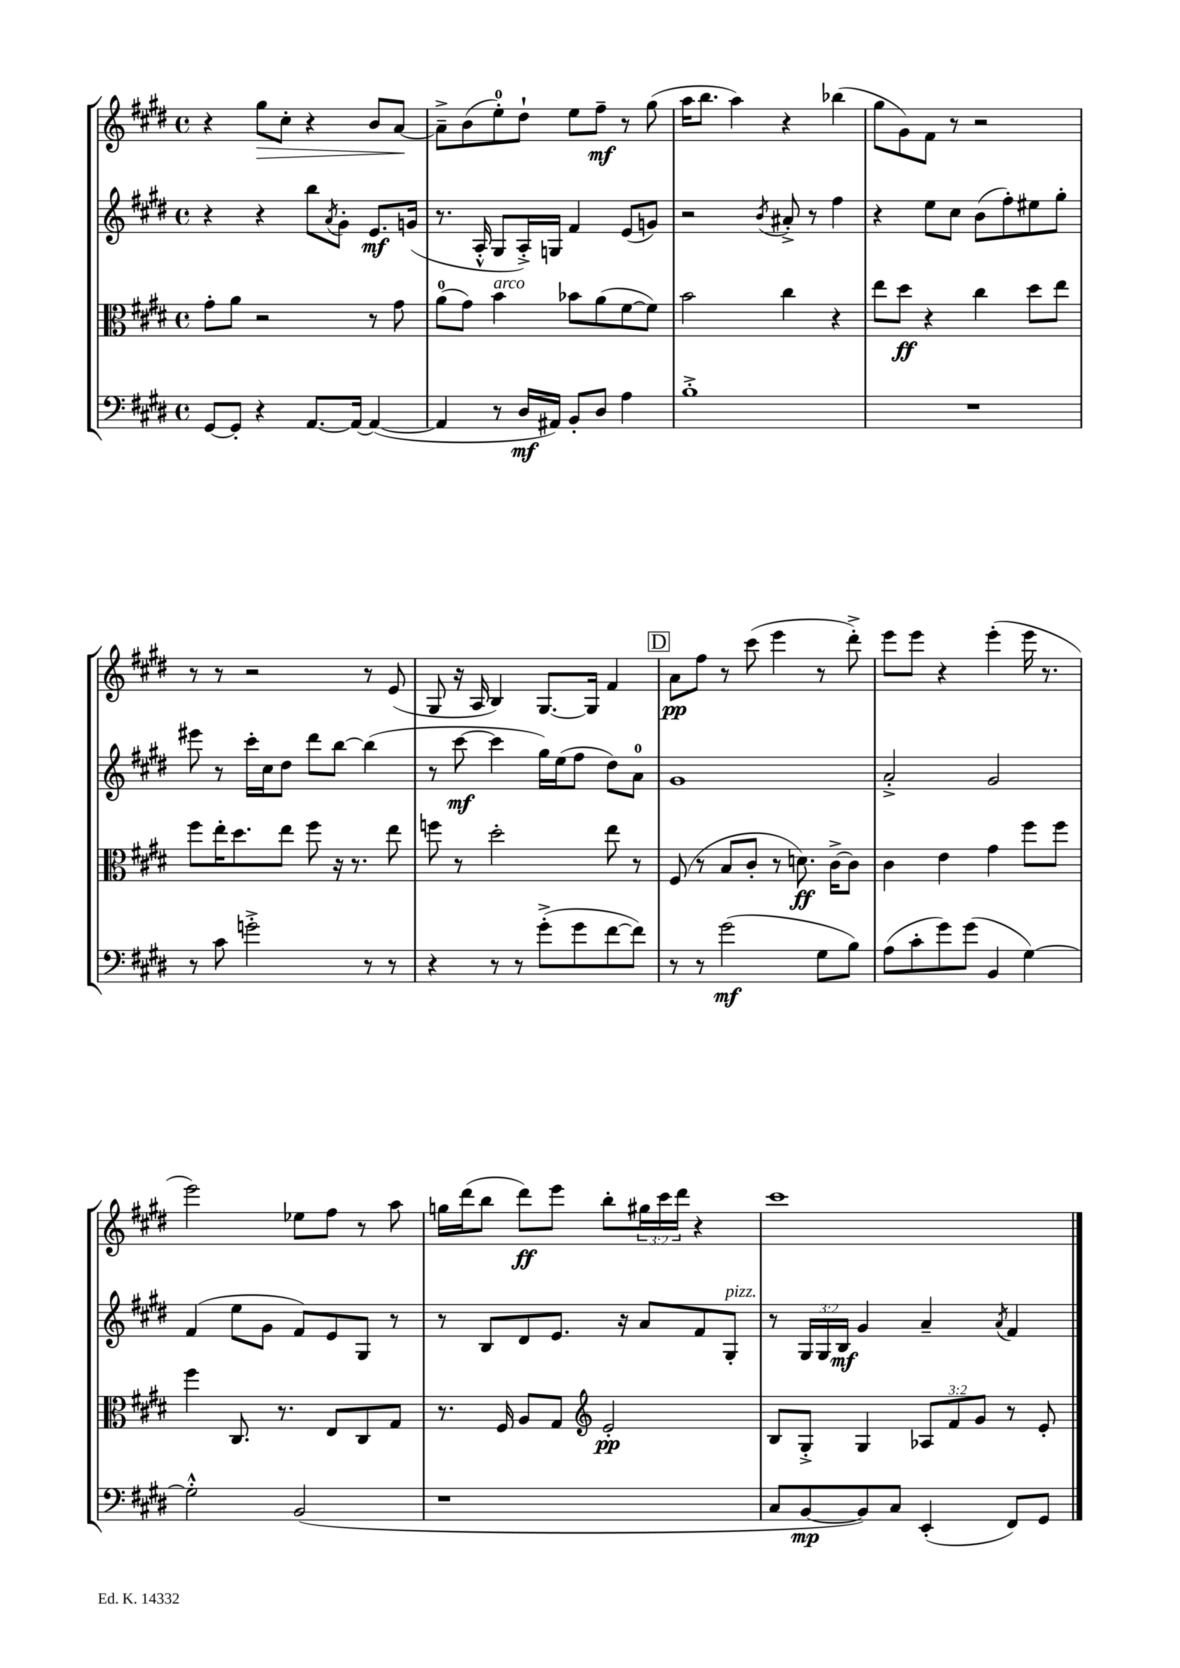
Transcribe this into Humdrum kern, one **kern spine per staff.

**kern	**dynam	**kern	**dynam	**kern	**dynam	**kern	**dynam
*part4	*part4	*part3	*part3	*part2	*part2	*part1	*part1
*staff4	*staff4	*staff3	*staff3	*staff2	*staff2	*staff1	*staff1
*clefF4	*	*clefC3	*	*clefG2	*	*clefG2	*
*k[f#c#g#d#]	*	*k[f#c#g#d#]	*	*k[f#c#g#d#]	*	*k[f#c#g#d#]	*
*M4/4	*	*M4/4	*	*M4/4	*	*M4/4	*
*met(c)	*	*met(c)	*	*met(c)	*	*met(c)	*
=130	=130	=130	=130	=130	=130	=130	=130
[8GG#/L	.	8g#'\L	.	4r	.	4r	.
8GG#'/J]	.	8a\J	.	.	.	.	.
!	!	!	!	!	!	!	!LO:HP:b
4r	.	2r	.	4r	.	8gg#\L	>
.	.	.	.	.	.	8cc#'\J	.
[8.AA/L	.	.	.	8bb\L	.	4r	.
.	.	.	.	8qa/	.	.	.
.	.	.	.	8g#'\J	.	.	.
16AA/Jk_	.	.	.	.	.	.	.
(4AA/_	.	8r	.	8.e/L	mf	8b/L	.
.	.	8g#\	.	.	.	[8a/J	.
.	.	.	.	(16gn/Jk	.	.	.
.	.	.	.	.	.	.	]
=131	=131	=131	=131	=131	=131	=131	=131
4AA/]	.	(8a\L	.	8.r	.	8a~^\L]	.
.	.	8g#\J)	.	.	.	(8b\	.
.	.	.	.	16A'^^/	.	.	.
!	!	!LO:TX:a:i:t=arco	!	!	!	!	!
8r	.	4b\	.	8G#/L	.	8ee'\)	.
16D#/LL	mf	.	.	16A'^/L)	.	8dd#`\J	.
16AA#X/JJ)	.	.	.	16Gn/JJ	.	.	.
8BB'/L	.	8b-X\L	.	4f#/	.	8ee\L	.
8D#/J	.	(8a\	.	.	.	8ff#~\J	mf
4A\	.	[8f#\	.	(8e/L	.	8r	.
.	.	8f#\J])	.	8gn/J)	.	(8gg#\	.
=132	=132	=132	=132	=132	=132	=132	=132
1B'^	.	2b\	.	2r	.	16aa\KL	.
.	.	.	.	.	.	8.bb\J	.
.	.	.	.	.	.	4aa\)	.
.	.	.	.	8qb/	.	.	.
.	.	4cc#\	.	8a#X'^/	.	4r	.
.	.	.	.	8r	.	.	.
.	.	4r	.	4ff#\	.	(4bb-X\	.
=133	=133	=133	=133	=133	=133	=133	=133
1r	.	8ee\L	.	4r	.	8gg#\L	.
.	.	8dd#\J	ff	.	.	8g#\)	.
.	.	4r	.	8ee\L	.	8f#\J	.
.	.	.	.	8cc#\J	.	8r	.
.	.	4cc#\	.	(8b\L	.	2r	.
.	.	.	.	8ff#'\)	.	.	.
.	.	8dd#\L	.	8ee#X\	.	.	.
.	.	8ee\J	.	8gg#'\J	.	.	.
!!LO:LB:g=z
=134	=134	=134	=134	=134	=134	=134	=134
8r	.	8ff#\L	.	8eee#X\	.	8r	.
8c#\	.	16ee'\K	.	8r	.	8r	.
.	.	8.dd#\	.	.	.	.	.
2gn'^\	.	.	.	16ccc#'\LL	.	2r	.
.	.	.	.	16cc#\J	.	.	.
.	.	8ee\J	.	8dd#\J	.	.	.
.	.	8ff#\	.	8ddd#\L	.	.	.
.	.	16r	.	[8bb\J	.	.	.
.	.	8.r	.	.	.	.	.
8r	.	.	.	(4bb\]	.	8r	.
8r	.	8ee\	.	.	.	(8e/	.
=135	=135	=135	=135	=135	=135	=135	=135
4r	.	8ffn\	.	8r	.	8G#/	.
.	.	8r	.	[8ccc#\	mf	16r	.
.	.	.	.	.	.	16A/	.
8r	.	2dd#'\	.	4ccc#\]	.	4B/)	.
8r	.	.	.	.	.	.	.
(8g#'^\L	.	.	.	16gg#\LL)	.	[8.G#/L	.
.	.	.	.	(16ee\J	.	.	.
8g#\	.	.	.	8ff#\J	.	.	.
.	.	.	.	.	.	16G#/Jk]	.
[8f#\	.	8ee\	.	8dd#\L)	.	4f#/	.
8f#\J])	.	8r	.	8a\J	.	.	.
!!LO:REH:place=s1:t=D
=136	=136	=136	=136	=136	=136	=136	=136
8r	.	(8F#/	.	1g#	.	8a\L	pp
8r	.	8r	.	.	.	8ff#\J	.
(2g#\	mf	8B/L	.	.	.	8r	.
.	.	8c#'/J	.	.	.	(8ccc#\	.
.	.	8r	.	.	.	4eee\	.
.	.	8.dn\)	ff	.	.	.	.
8G#\L	.	.	.	.	.	8r	.
.	.	[16c#^\KL	.	.	.	.	.
8B\J)	.	8c#\J]	.	.	.	8ddd#'^\)	.
=137	=137	=137	=137	=137	=137	=137	=137
(8A\L	.	4c#\	.	2a'^/	.	8eee\L	.
8c#'\	.	.	.	.	.	8eee\J	.
8g#\)	.	4e\	.	.	.	4r	.
(8g#\J	.	.	.	.	.	.	.
4BB/	.	4g#\	.	2g#/	.	(4eee'\	.
[4G#\)	.	8ff#\L	.	.	.	16eee\	.
.	.	.	.	.	.	8.r	.
.	.	8ff#\J	.	.	.	.	.
!!LO:LB:g=z
=138	=138	=138	=138	=138	=138	=138	=138
2G#'^^\]	.	4ff#\	.	(4f#/	.	2eee\)	.
.	.	8.C#/	.	8ee\L	.	.	.
.	.	.	.	8g#\J	.	.	.
.	.	8.r	.	.	.	.	.
(2BB/	.	.	.	8f#/L)	.	8ee-X\L	.
.	.	8E/L	.	8e/	.	8ff#\J	.
.	.	8C#/	.	8G#/J	.	8r	.
.	.	8G#/J	.	8r	.	8aa\	.
=139	=139	=139	=139	=139	=139	=139	=139
1r	.	8.r	.	8r	.	16ggn\LL	.
.	.	.	.	.	.	(16ddd#\J	.
.	.	.	.	8B/L	.	8bb\J	.
.	.	16F#/	.	.	.	.	.
.	.	8A/L	.	8d#/	.	8ddd#\L)	ff
.	.	8G#/J	.	8.e/J	.	8eee\J	.
*	*	*clefG2	*	*	*	*	*
.	.	2e'/	pp	.	.	8bb'\L	.
.	.	.	.	16r	.	.	.
.	.	.	.	8a/L	.	24gg#X\L	.
.	.	.	.	.	.	24ccc#\	.
.	.	.	.	.	.	24ddd#\JJ	.
.	.	.	.	8f#/	.	4r	.
!	!	!	!	!LO:TX:a:i:t=pizz.	!	!	!
.	.	.	.	8G#'/J	.	.	.
=140	=140	=140	=140	=140	=140	=140	=140
8C#/L	.	8B/L	.	8r	.	1ccc#	.
[8BB/	mp	8G#'^/J	.	24G#/LL	.	.	.
.	.	.	.	24G#/	.	.	.
.	.	.	.	24B/JJ	mf	.	.
8BB/])	.	4G#/	.	4g#/	.	.	.
8C#/J	.	.	.	.	.	.	.
(4EE'/	.	12A-X/L	.	4a~/	.	.	.
.	.	12f#/	.	.	.	.	.
.	.	12g#/J	.	.	.	.	.
.	.	.	.	8qa/	.	.	.
8FF#/L)	.	8r	.	4f#/	.	.	.
8GG#/J	.	8e'/	.	.	.	.	.
==	==	==	==	==	==	==	==
*-	*-	*-	*-	*-	*-	*-	*-
